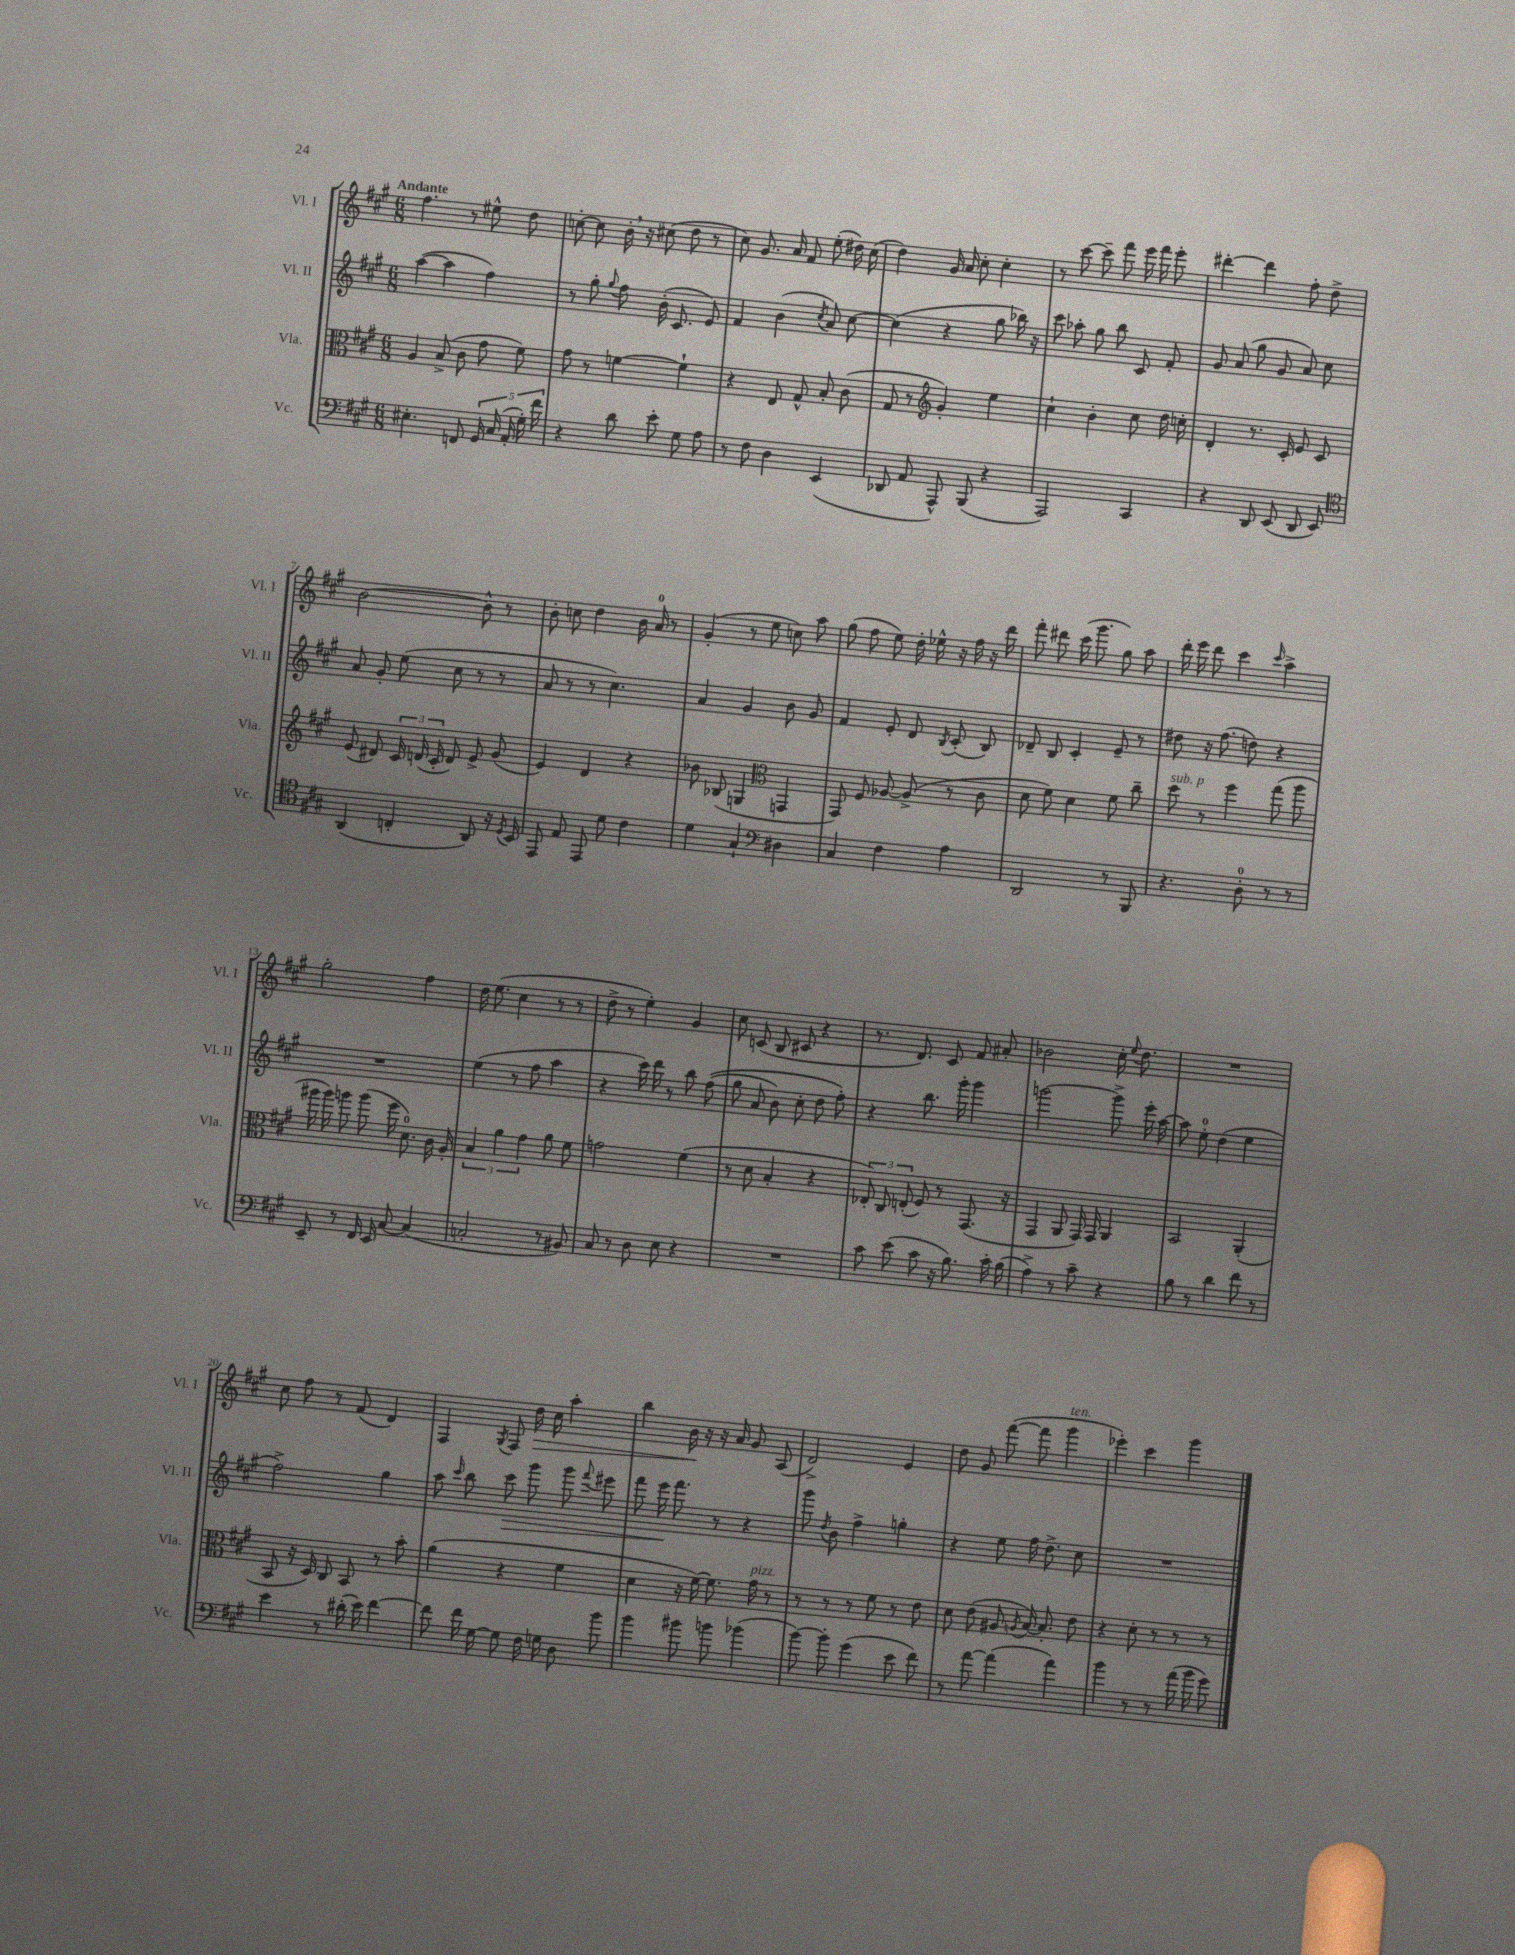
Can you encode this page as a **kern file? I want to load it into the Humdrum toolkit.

**kern	**kern	**kern	**kern
*staff4	*staff3	*staff2	*staff1
*clefF4	*clefC3	*clefG2	*clefG2
*k[f#c#g#]	*k[f#c#g#]	*k[f#c#g#]	*k[f#c#g#]
*M6/8	*M6/8	*M6/8	*M6/8
4.E#'	4A	([4aa	4.ff#
.	(8B^	4aa]	.
8FF	8c#	.	8r
20GG#	8g#	4ff#)	8ee#^^
(20C#	.	.	.
20AA'	.	.	.
.	8f#)	.	8dd
20G#')	.	.	.
20f#	.	.	.
=	=	=	=
4r	8g#	8r	[8cc'
.	8r	8gg#'	8cc]
.	.	8qqgg#	.
8d	[4f	8ff#	16b'
.	.	.	16r
8e'	.	(16b'	(8cc#
.	.	8.c#	.
8G#	4f`]	.	8dd
8A	.	8e)	8r
=	=	=	=
8r	4r	4f#	8cc#)
8F#	.	.	8.g#
4D	8E	(4b	.
.	.	.	16a
.	8G#^^	.	8f#
.	.	8qcc#	.
(4EE	8B'	8a)	(8ee'
.	(8c#	[8cc#	16dd#)
.	.	.	(16cc#
=	=	=	=
8DD-	8G#	(4cc#]	4dd)
8AA	8r	.	.
*	*clefG2	*	*
8AAA^^)	4g#')	4r	16g#
.	.	.	16a
(8BBB	.	.	8cc#'
4r	4ee	8gg#	4cc#'
.	.	16bb-)	.
.	.	16r	.
=	=	=	=
2AAA)	4cc#`	8ccc#	8r
.	.	8aa-'	[8ccc#
.	4b'	8gg#	8ccc#~]
.	.	8bb	8fff#
4CC#	8cc#	8c#	16eee
.	.	.	16fff#
.	16dd	8f#'	8eee'
.	16cc'	.	.
=	=	=	=
4r	4d'	8g#	[4ddd#'
.	.	(8a	.
8DD	8.r	8gg#	4ddd#]
(8EE	.	8g#	.
.	16c#'	.	.
8DD	8e	8a)	8ff#'
8EE)	8c#	8cc#	8dd^
=	=	=	=
*clefC4	*	*	*
(4AA	(8e	8a	[2b
.	8d#)	8g#'	.
4C'	24c#	(8ee	.
.	(24d	.	.
.	24c#'	.	.
.	8d)	8cc#	.
8AA)	8e^	8r	8b^^]
16r	(8g#	8r	8r
8qD	.	.	.
16BB	.	.	.
=	=	=	=
8EE	4e)	8a	8b'
8E	.	8r	8cc
8EE	4d	8r	4dd
8d	.	4.cc#)	.
4c#	4r	.	16b
.	.	.	16a
.	.	.	8r
=	=	=	=
4d	8b-	4a	(4g#'
.	(8B-	.	.
4G#`	4G	4g#	8r
.	.	.	8ee
*clefF4	*clefC3	*	*
4D#	4GG	8b	8cc)
.	.	8g#	8aa
=	=	=	=
4C#	8GG#)	4f#	(8gg#
.	8F#	.	8ff#
4F#	[8A-	8e'	8ee)
.	(8A-^]	8d	16dd'
.	.	.	16ee-^^
.	.	8qB	.
4A	8r	(8c#'	16r
.	.	.	16ff#
.	8c#	8B)	16r
.	.	.	16ddd
=	=	=	=
2DD	8d	8d-~	8fff#'
.	8f#)	8B	8ddd#
.	4d	4c#'	(16ccc#
.	.	.	8.ggg#
8r	8f#	8e~	8gg#)
8BBB	8cc#~	8r	8aa
=	=	=	=
4.r	8dd	8dd#	16ddd'
.	.	.	16eee
.	8r	16r	8ddd
.	.	(8.ff#	.
.	4ff#	.	4ccc#
8D'	.	8dd)	.
.	.	.	16qqccc#
8r	(8gg#	4r	4aa^
8r	8aa	.	.
=	=	=	=
8EE~	16aa#	2.r	2gg#'
.	16aa#)	.	.
8r	8aa	.	.
16FF#	(8aa	.	.
16EE	.	.	.
[8C#	16ff#	.	.
.	8.d)	.	.
(4C#]	.	.	4ff#
.	16c#	.	.
.	16A'	.	.
=	=	=	=
2C'	6B	(4ee	16dd
.	.	.	(8.ee
.	6a	.	.
.	.	8r	4cc#
.	6g#	.	.
.	.	8ff#	.
8r	8a	4aa	8r
8BB#)	8f#	.	8r
=	=	=	=
8C#	2g	4r	8dd^
8r	.	.	8r
8D	.	16ccc#)	4ee')
.	.	16ddd	.
8E	.	8r	.
4r	(4f#	8bb	4g#
.	.	&((8ff#	.
=	=	=	=
2.r	8r	8gg#	8cc#
.	8d	8a	(8c
.	4B'	8b)	8B
.	.	8cc#'	8c#
.	4r	8dd	4r
.	.	8ff#'&)	.
=	=	=	=
8c#	12E-')	4r	8.r
.	12C#	.	.
(8e	.	.	.
.	(12E'	.	.
.	.	.	8.d)
8c#	8F#)	8.bb	.
16r	8r	.	8c#
8.B)	.	16ggg#'	.
.	(8.GG#	4ggg#	8f#
16c#'	.	.	8a#'
(16B	16r	.	.
=	=	=	=
4A^)	4GG#	[2ggg	2b-
8r	8AA	.	.
8c#~	16GG#)	.	.
.	16GG#	.	.
4r	4AA	8ggg^]	16cc#'
.	.	.	8qqee
.	.	.	8.dd
.	.	16eee'	.
.	.	[16aa	.
=	=	=	=
8B	2BB	8aa]	2.r
8r	.	8ee'	.
4d	.	(4dd	.
8f#	(4AA'	4ee	.
8r	.	.	.
=	=	=	=
4e	8BB	2ff#^)	8cc#
.	16r	.	8ff#
.	16D)	.	.
8r	8C#	.	8r
(16d#'	8BB	.	(8f#
16e)	.	.	.
[4f#	8r	4gg#	4d)
.	8b'	.	.
=	=	=	=
8f#]	(4a	8aa	4F#
.	.	16qqccc#	.
16f#	.	8bb	.
[16G#	.	.	.
.	.	.	8qG#
8G#]	4r	8ccc#	8F#
16F#	.	8ggg#	16dd
16G	.	.	16cc#
8D	4f#	8ggg#	4aa'
.	.	8qqfff#	.
8b	.	8eee#	.
=	=	=	=
4b	4d	8fff#	4bb
.	.	16eee	.
.	.	8.fff#	.
8b#	16r	.	16b
.	[16f#)	.	16r
8b	8.f#]	8r	16r
.	.	.	16a
(4b-	.	4r	8g#
.	16g#	.	.
.	8r	.	(8A
=	=	=	=
[8b)	8r	8ggg#	2d^)
.	.	8qdd	.
8b']	8r	8b	.
(4g#	8r	4ff#^	.
.	8f#	.	.
8e	8r	4gg'	4e
8f#)	8e	.	.
=	=	=	=
8r	8d	4r	8dd
[8a	(8e	.	8g#
(4a]	8A#	8ee	([8fff#
.	8qA	.	.
.	[16B)	16ff#	8fff#]
.	8.B']	8.dd^	.
4a)	.	.	4ggg#
.	8e	8cc#	.
=	=	=	=
4b	4r	2.r	4eee-')
8r	8d'	.	4ccc#
8r	8r	.	.
(16a	8r	.	4ggg#
16b	.	.	.
8g#)	8r	.	.
==	==	==	==
*-	*-	*-	*-
